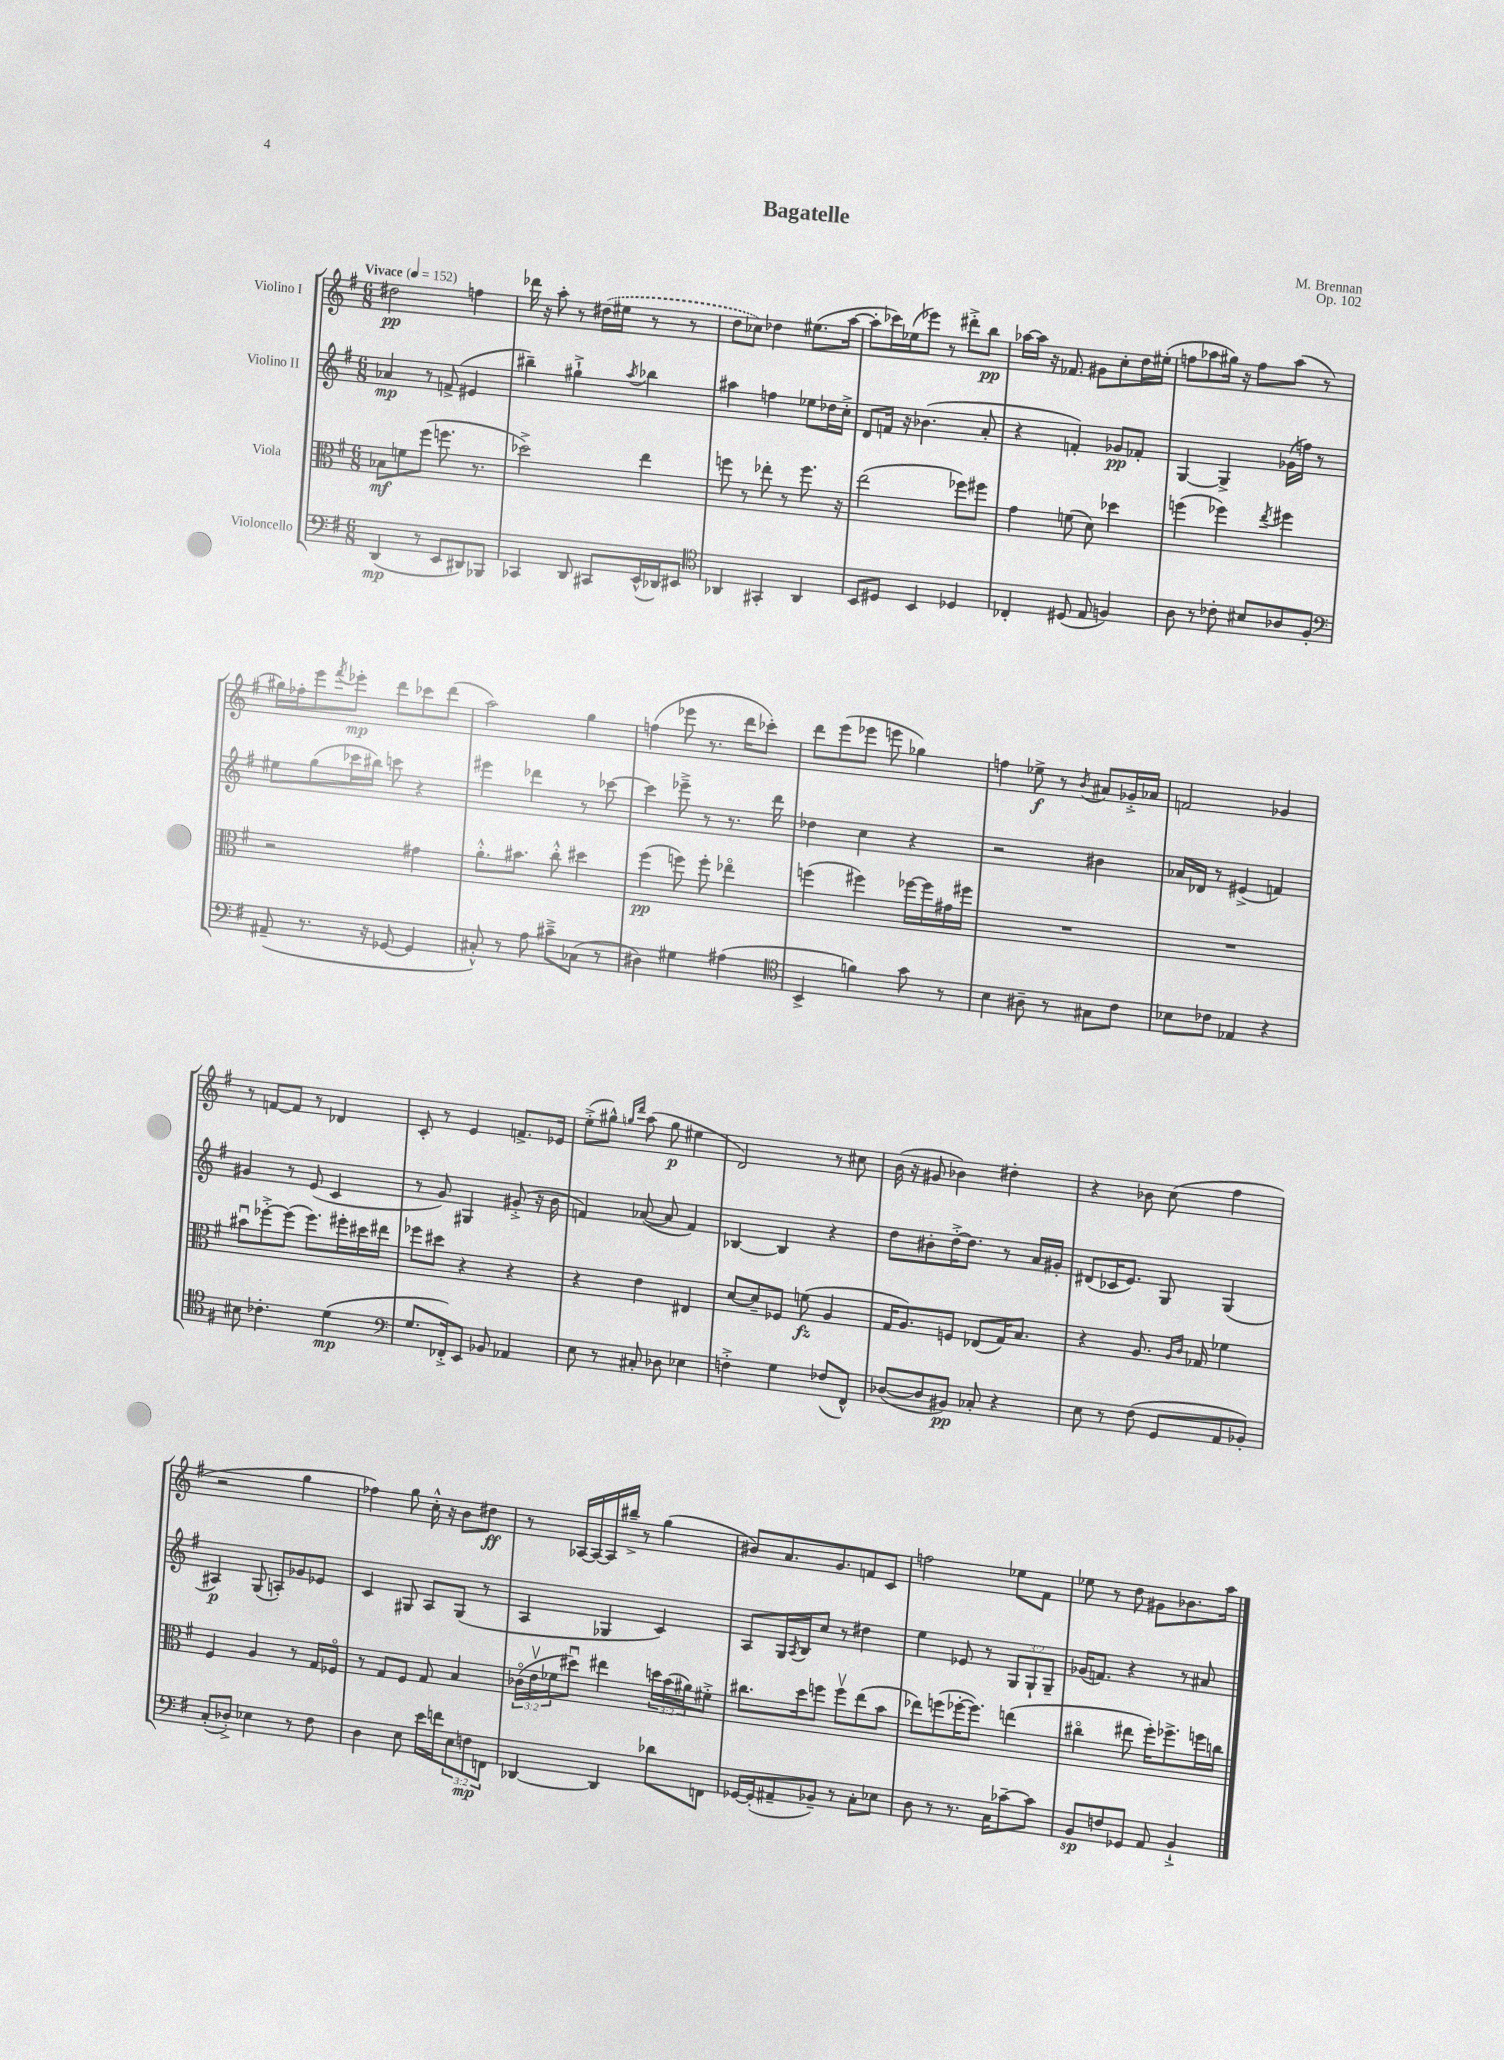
\header { title = "Bagatelle" composer = "M. Brennan" opus = "Op. 102" }
<<
\new StaffGroup <<
\new Staff = "s0" \with { instrumentName = "Violino I" } {
    \clef treble \key g \major \numericTimeSignature \time 6/8 \tempo "Vivace" 4 = 152
    dis''2\pp f''4 |
    des'''16 r16 a''8-. r8 \once \slurDashed dis''16( eis''16 r8 r8 |
    d''8 ces''8) des''4 eis''8.( a''16~ |
    a''8-. ces'''16) ees''16( ees'''8) r8 dis'''8-.-> b''8\pp |
    aes''16~ aes''16 r16 fes'8. gis'8 c''8-. d''16 eis''16-.( |
    f''8 aes''8 gis''16) r16 f''8 aes''8( r8 |
    gis''16) fes''16-. e'''8 \acciaccatura { fis'''8 } ees'''8-.\mp d'''8 ces'''8 d'''8( |
    a''2) g''4 |
    f''4( ees'''8 r8. d'''16 ces'''8-.) |
    d'''8 e'''8( ees'''8 e'''8 ges''4) |
    f''4 ees''8->\f r8 \acciaccatura { b'8 } ais'8 ges'16-.-> aes'16 |
    f'2 ges'4 |
    r8 f'8~ f'8 r8 des'4 |
    c'8-. r8 e'4 f'8.-> ees'16 |
    e''8-.->( gis''8-^) \grace { g''16 d'''16 } a''8( g''8\p eis''4 |
    d'2) r8 cis''8 |
    b'16( r16 gis'8 bes'4) dis''4-. |
    r4 bes'8 c''8( fis''4 |
    r2 g''4 |
    fes''4) g''8 c''16-.-^ r16 b'8 dis''8\ff |
    r8 aes16~ aes16~ aes16 bis''16---> r8 g''4( |
    bis'8) a'8. g'8. f'8 c'8 |
    f''2 ees''8 fis'8 |
    ees''8 r8 d''8 gis'8 bes'8. a''16 \bar "|." |
}
\new Staff = "s1" \with { instrumentName = "Violino II" } {
    \clef treble \key g \major \numericTimeSignature \time 6/8 \override Staff.TupletNumber.text = #tuplet-number::calc-fraction-text
    aes'4\mp r8 f'8->( eis'4 |
    bis''4--) gis''4-!-> \acciaccatura { a''8 } bes''4 |
    ais''4 f''4 ees''8 des''16 c''16-.-> |
    d'8 f'16 r16 bes'4.( a'8-. |
    r4 f'4-.) ges'8\pp fes'8-. |
    g4~ g4-> ges'16( f''16) r8 |
    eis''8 g''8( ces'''16 bis''16) c'''8 r4 |
    eis'''4 des'''4 r8 ces'''8~ |
    ces'''4 ees'''8---> r8 r8. d'''16 |
    des''4 c''4 r4 |
    r2 bis'4 |
    aes'16 des'16 r8 eis'4->( f'4) |
    gis'4 r8 e'8( c'4 |
    r8 g'8) gis4 gis'8-.->( r16 b'16 |
    f'4) aes'8~( aes'8 f'4) |
    bes4~ bes4 r4 |
    d''8 bis'8-. d''16~-.-> d''8. r8 a'16 gis'16-. |
    dis'8( ces'16 e'8.) g8 g4( |
    ais4\p) g8( a8-.) ges'8 ees'8 |
    c'4 gis8 a8 gis8( r8 |
    a4 ges4 c'4) |
    a8 g16 \acciaccatura { a8 } b16 c''8 r8 dis''4 |
    e''4 ees'8 r8 \tuplet 3/2 { g8 g8-! g8-- } |
    ges'16( f'8.) r4 r8 ais'8 \bar "|." |
}
\new Staff = "s2" \with { instrumentName = "Viola" } {
    \clef alto \key g \major \numericTimeSignature \time 6/8 \override Staff.TupletNumber.text = #tuplet-number::calc-fraction-text
    bes8\mf f'8 fis''8( f''8. r8. |
    des''2->) e''4 |
    f''8 r8 ees''8-. r8 f''8. r16 |
    e''2( fes''8) fis''8 |
    g'4 f'8( d'8) des''4 |
    f''4( fes''4) \acciaccatura { e''8 } fis''4 |
    r2 gis'4 |
    a'8.-.-^ bis'8. c''8-.-^ dis''4 |
    fis''4\pp( f''8) f''8-. ees''4\flageolet |
    f''4( fis''4) fes''16~ fes''16 gis'16 fis''16 |
    R2. |
    R2. |
    bis'8\downbow fes''8~-.-> fes''8( fes''8.) fis''16-. dis''16 eis''16 |
    fes''8 dis''8 r4 r4 |
    r4 e'4 eis4 |
    d'8~ d'8-- fes8 f'8\fz( a4 |
    g16 a8.) f8 ees8( g16) b8. |
    r4 a8. \grace { a16 c'16 } ges16 fes'4 |
    fis4 a4 r8 g16 fes16\flageolet |
    r8 g8 fis8 g8 b4 |
    \tuplet 3/2 { ces'16\flageolet( e'16\upbow fes'16 } dis''8\downbow) eis''4 \tuplet 3/2 { d''16 b'16( ais'16) } fis'8-.-> |
    cis''8. d''16 f''8 f''8\upbow e''8( b'8 |
    ees''8) f''8( fes''16~-. fes''8.) e''4( |
    cis''4\flageolet eis''8 fis''16-.) fes''8.-> f''16 c''16 \bar "|." |
}
\new Staff = "s3" \with { instrumentName = "Violoncello" } {
    \clef bass \key g \major \numericTimeSignature \time 6/8 \override Staff.TupletNumber.text = #tuplet-number::calc-fraction-text
    d,4\mp( r8 e,8 dis,8) bes,,8 |
    ces,4 d,8 cis,8 e,16-^( des,16) eis,8 |
    \clef tenor aes,4 gis,4-. aes,4 |
    b,8 dis8 b,4 des4 |
    ces4-. dis8( e8 f4) |
    a8 r8 ces'8-. bis8 aes8 fis8-. |
    \clef bass ais,8--( r8. r16 ges,8~ ges,4 |
    cis8-.-^) r8 a8 cis'8---> ces8( r8 |
    dis4) gis4 ais4( |
    \clef tenor b,4-> f'4) g'8 r8 |
    b4 ais8-- r8 gis8 c'8 |
    bes8 ces'8 ees4 r4 |
    bis8 ces'4.-. d'4\mp( |
    \clef bass g8. fes,16-.->) e,8 bes,8 aes,4 |
    e8 r8 cis8-. des8 ees4 |
    f4-.-> g4 fes8( fis,8-^) |
    des8~( des8 bis,8\pp) ces8-. r4 |
    e8 r8 fis8( g,8 a,8 bes,8-.) |
    c8-.( des8-.->) ees4 r8 fis8 |
    d4 e8 e'16 f'16 \tuplet 3/2 { e8 f8\mp f,8 } |
    des,4~ des,4 des'8 f,8 |
    ges,16~ ges,16-.( ais,8-- bes,8--) r8 c8-. ees8 |
    d8 r8 r8. c16 ces'8~-- ces'8 |
    b,8\sp f8 ges,8 a,8 b,4-!-> \bar "|." |
}
>>
>>
\layout { \context { \Score \remove "Bar_number_engraver" } }
